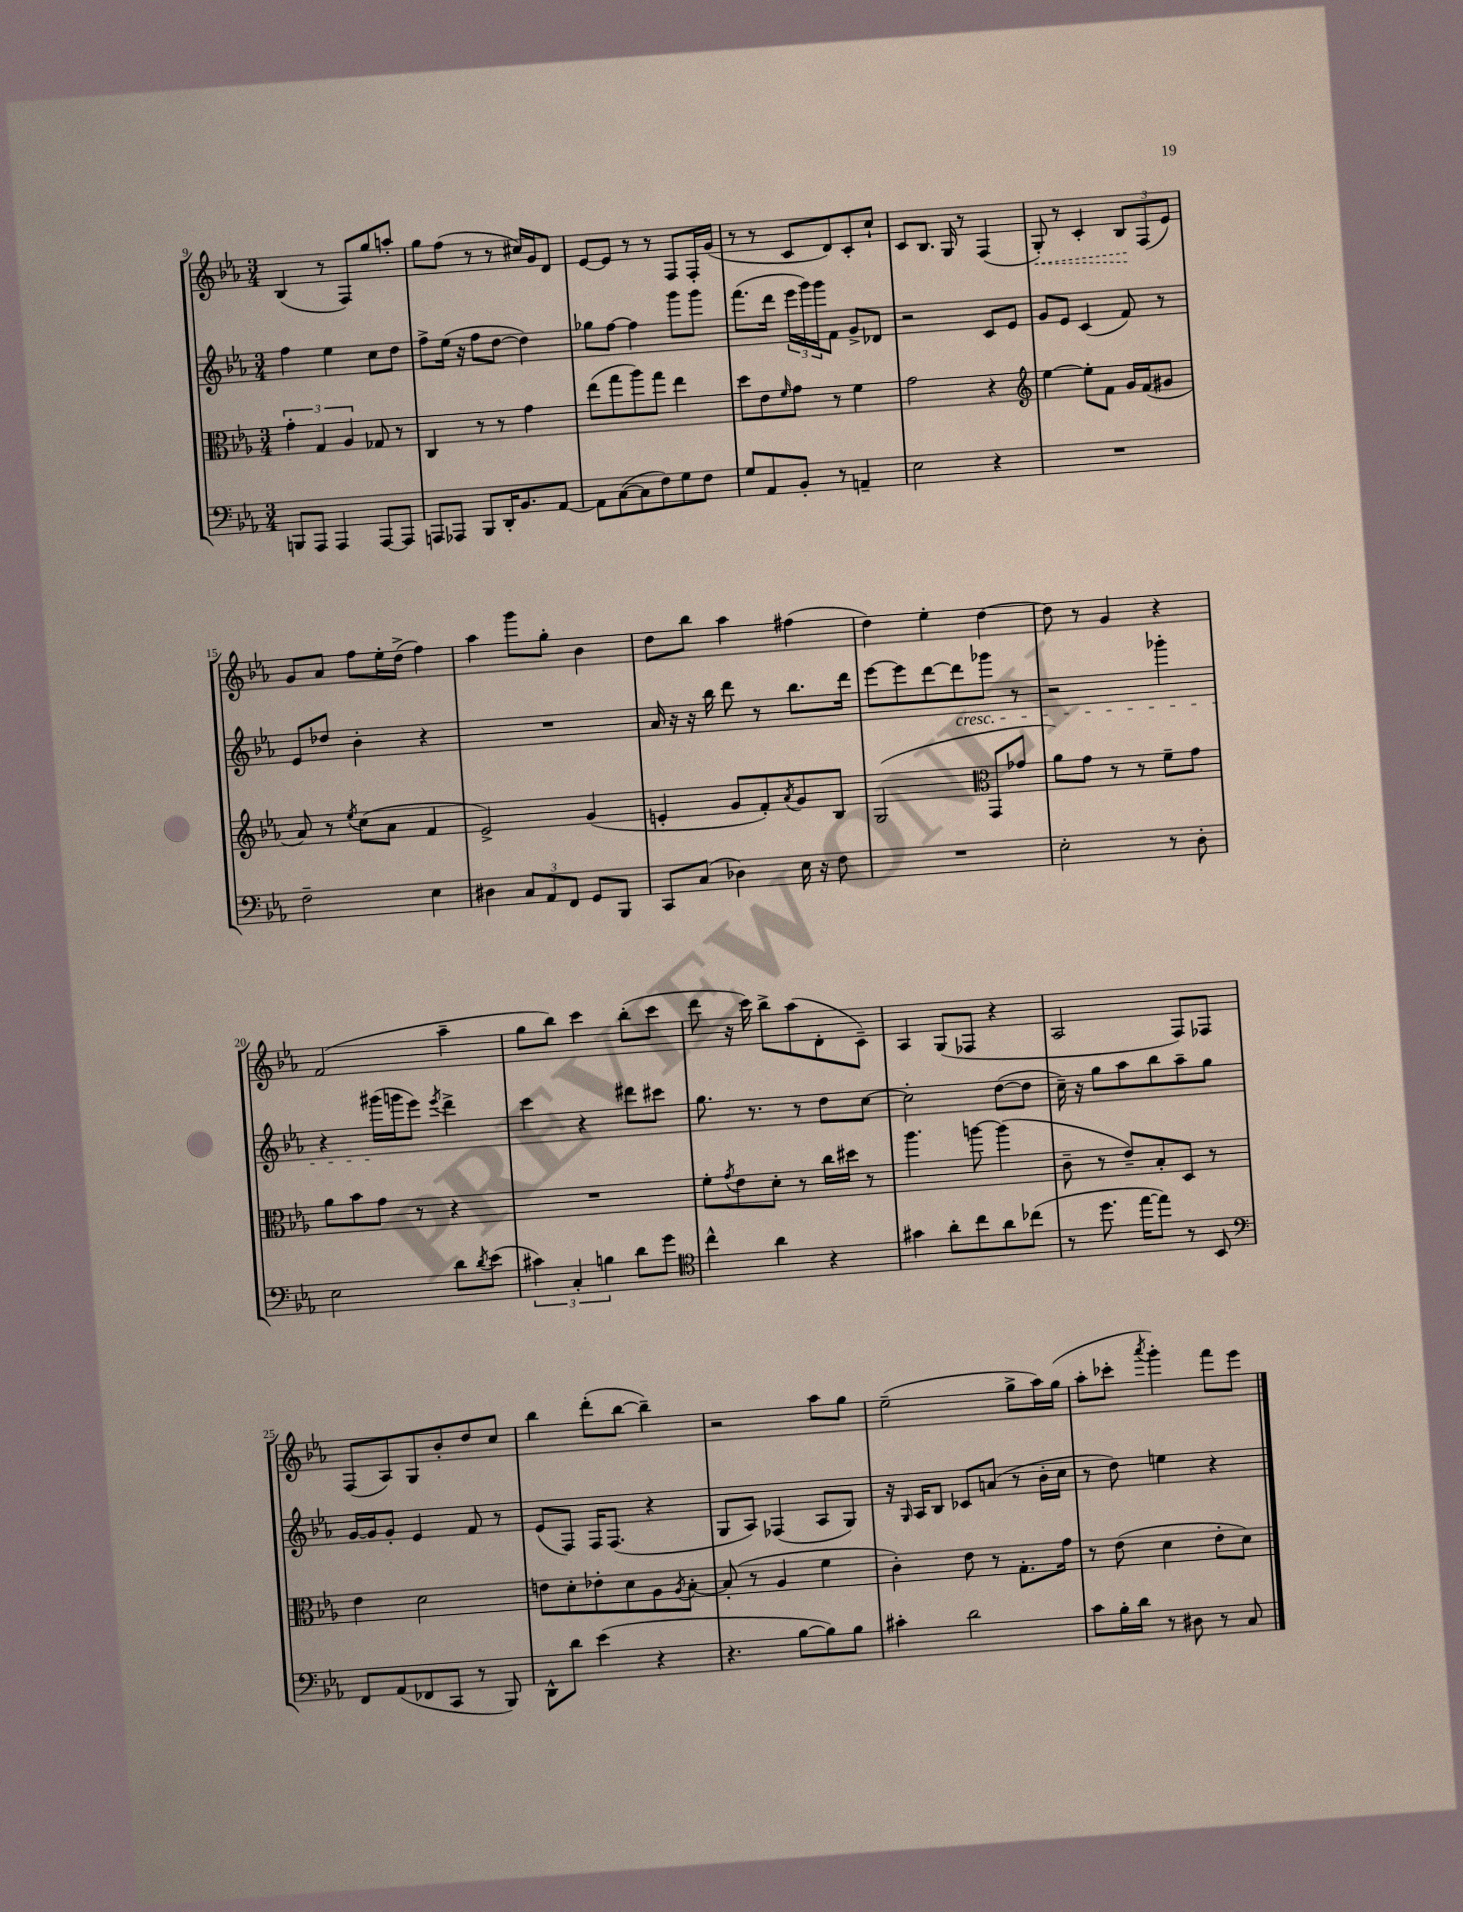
<<
\new StaffGroup <<
\new Staff = "s0" {
    \clef treble \key ees \major \numericTimeSignature \time 3/4
    bes4( r8 f8) g''8 a''8-. |
    g''8 f''8( r8 r8 cis''16) g'16 d'8 |
    ees'8~ ees'8 r8 r8 f8 f16-. g'16( |
    r8 r8 c'8 d'8) c'8-. c''8-! |
    c'8 bes8. g16 r8 f4( |
    \once \override Hairpin.style = #'dashed-line g8-.\<) r8 c'4-. \tuplet 3/2 { bes8\! f8( ees'8) } |
    g'8 aes'8 f''8 ees''16-. d''16->( f''4) |
    aes''4 g'''8 g''8-. bes'4 |
    d''8 bes''8 aes''4 fis''4( |
    d''4) ees''4-. d''4~ |
    d''8 r8 g'4 r4 |
    f'2( aes''4-- |
    g''8 bes''8) c'''4 bes''8-.( c'''8 |
    d'''8 r16 c'''16) bes''8-> aes''8( d'8-. c'8--) |
    aes4 g8( fes8 r4 |
    aes2 f8) fes8 |
    f8( aes8) g8 bes'8-. d''8 c''8 |
    bes''4 d'''8-.( bes''8~ bes''4--) |
    r2 aes''8 g''8 |
    ees''2--( g''8-> aes''16) g''16( |
    aes''8-. ces'''8-. \acciaccatura { aes'''8 } g'''4-.) f'''8 ees'''8 \bar "|." |
}
\new Staff = "s1" {
    \clef treble \key ees \major \numericTimeSignature \time 3/4
    f''4 ees''4 c''8 d''8 |
    f''8-> ees''16( r16 f''8 d''8~ d''4) |
    ges''8 f''8~ f''4 g'''8 g'''8 |
    f'''8.( d'''16 \tuplet 3/2 { ees'''16 g'''16) g'''16 } f'8 g'8-> des'8 |
    r2 c'8 ees'8 |
    g'8 ees'8 c'4( f'8) r8 |
    ees'8 des''8 bes'4-. r4 |
    R2. |
    aes'16 r16 r16 bes''16 d'''8 r8 bes''8. d'''16 |
    ees'''8~ ees'''8 d'''8~ d'''8\cresc ges'''8 r8 |
    r2 ges'''4-. |
    r4 gis'''16\!( g'''16 ees'''8) \acciaccatura { ees'''8 } d'''4-> |
    c'''4 r4 dis'''8 cis'''8 |
    g''8. r8. r8 d''8 c''8~ |
    c''2-. d''8~( d''8 |
    c''16--) r16 g''8 aes''8 bes''8 aes''8-- g''8 |
    g'16~ g'16 g'8-. ees'4 f'8 r8 |
    ees'8( f8) f16 f8.( r4 |
    g8 aes8) fes4( aes8 g8) |
    r16 \grace { g16 } aes16 bes8 ces'8 a'8( r8 bes'16-. c''16 |
    r8 d''8) e''4 r4 \bar "|." |
}
\new Staff = "s2" {
    \clef alto \key ees \major \numericTimeSignature \time 3/4
    \tuplet 3/2 { g'4-. g4 aes4 } ges8 r8 |
    c4 r8 r8 g'4 |
    ees''8( g''8 aes''8) g''8 ees''4 |
    d''8 ees'8 \grace { f'16 } g'8 r8 f'4 |
    g'2 r4 |
    \clef treble ees''4~ ees''8-. f'8 g'16 f'16( gis'8 |
    aes'8) r8 \acciaccatura { ees''8 } c''8( aes'8 f'4 |
    ees'2->) g'4( |
    e'4-. g'8 f'8-.) \acciaccatura { aes'8 } g'8 bes8 |
    g2( \clef alto g,8 ges'8 |
    aes'8) g'8 r8 r8 f'8-- g'8 |
    aes'8 bes'8 g'8 r8 r4 |
    R2. |
    f'8-. \acciaccatura { g'8 } ees'8 d'8-. r8 c''16 dis''16 r8 |
    aes''4. a''8~ a''4( |
    c'8-- r8 ees'8--) bes8-. d8 r8 |
    ees'4 d'2 |
    e'8 d'8-. ees'8-. d'8 aes8 \acciaccatura { aes8 } bes8~-. |
    bes8-.( r8 aes4 f'4 |
    c'4-.) ees'8 r8 g8.-. g'16 |
    r8 ees'8( d'4 ees'8-. d'8) \bar "|." |
}
\new Staff = "s3" {
    \clef bass \key ees \major \numericTimeSignature \time 3/4
    b,,8 aes,,8 aes,,4 aes,,8~ aes,,8 |
    a,,8 aes,,8 bes,,8 d,16-. bes,8. aes,8~ |
    aes,8 c8~( c8 f8) g8 f8 |
    g8 aes,8 bes,8-. r8 a,4-- |
    ees2 r4 |
    R2. |
    f2-- ees4 |
    dis4 \tuplet 3/2 { c8 aes,8 f,8 } g,8 bes,,8 |
    c,8 c8( des4) ees16 r16 f8 |
    R2. |
    ees2-. r8 d8-. |
    ees2 d'8 \acciaccatura { d'8 } ees'8( |
    \tuplet 3/2 { cis'4) c4-. b4 } d'8 g'8 |
    \clef tenor c''4-^ aes'4 r4 |
    gis'4 aes'8-. c''8 aes'8 ces''8( |
    r8 d''8. ees''16~ ees''8) r8 bes,8 |
    \clef bass f,8 aes,8( fes,8 c,8 r8 bes,,8) |
    d,8-^ d'8 ees'4( r4 |
    r4. bes8~ bes8) bes8 |
    cis'4-. d'2 |
    c'8 bes16-. d'16 r8 dis8 r8 c8 \bar "|." |
}
>>
>>
\layout { \context { \Score currentBarNumber = #9 } }
